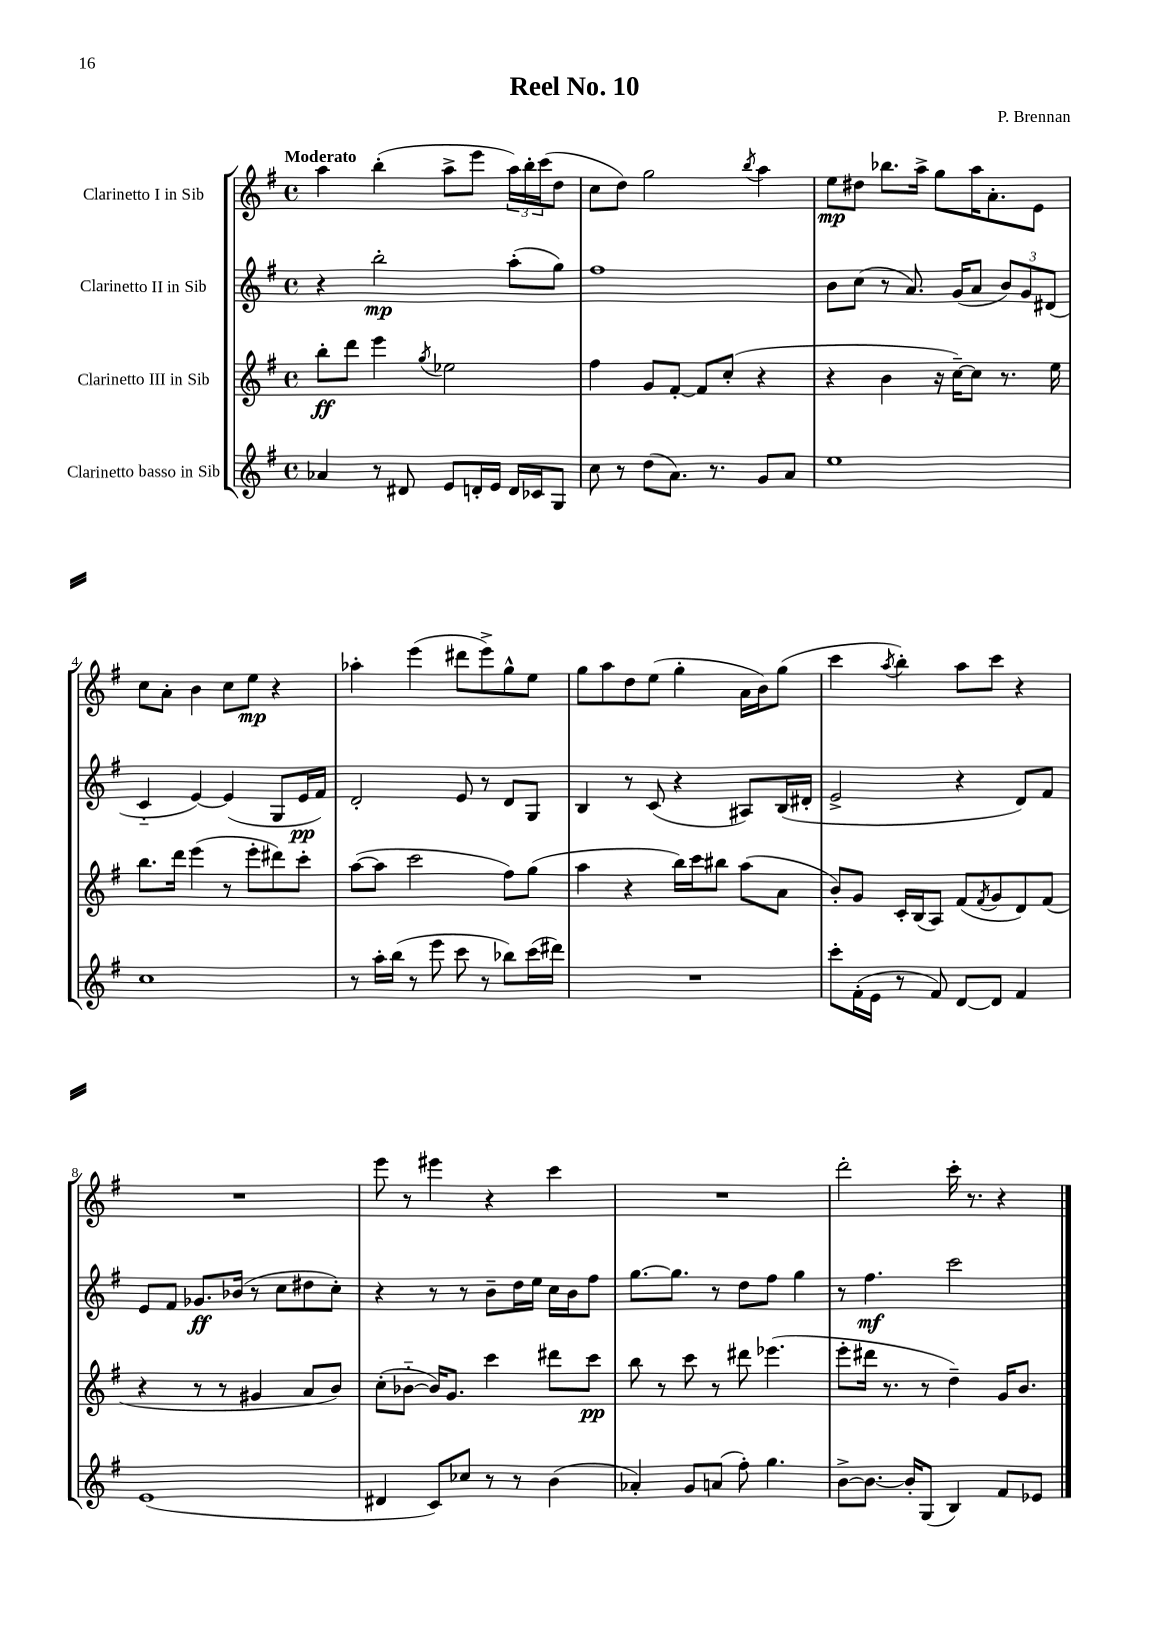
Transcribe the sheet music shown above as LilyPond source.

\header { title = "Reel No. 10" composer = "P. Brennan" }
<<
\new StaffGroup <<
\new Staff = "s0" \with { instrumentName = "Clarinetto I in Sib" } {
    \clef treble \key g \major \defaultTimeSignature \time 4/4 \tempo "Moderato"
    a''4 b''4-.( a''8-> e'''8 \tuplet 3/2 { a''16) b''16-. c'''16( } d''8 |
    c''8 d''8) g''2 \acciaccatura { b''8 } a''4 |
    e''8\mp dis''8 bes''8. a''16-> g''8 a''16 a'8.-. e'8 |
    c''8 a'8-. b'4 c''8 e''8\mp r4 |
    aes''4-. e'''4( dis'''8 e'''8->) g''8-^ e''8 |
    g''8 a''8 d''8 e''8( g''4-. a'16 b'16) g''8( |
    c'''4 \acciaccatura { a''8 } b''4-.) a''8 c'''8 r4 |
    R1 |
    e'''8 r8 eis'''4 r4 c'''4 |
    R1 |
    d'''2-. c'''16-. r8. r4 \bar "|." |
}
\new Staff = "s1" \with { instrumentName = "Clarinetto II in Sib" } {
    \clef treble \key g \major \defaultTimeSignature \time 4/4
    r4 b''2-.\mp a''8-.( g''8) |
    fis''1 |
    b'8 c''8( r8 a'8.) g'16( a'8 \tuplet 3/2 { b'8) g'8 dis'8( } |
    c'4-_ e'4~) e'4( g8 e'16\pp fis'16) |
    d'2-. e'8 r8 d'8 g8 |
    b4 r8 c'8( r4 ais8) b16( dis'16-. |
    e'2-> r4 d'8) fis'8 |
    e'8 fis'8 ges'8.\ff bes'16( r8 c''8 dis''8 c''8-.) |
    r4 r8 r8 b'8-- d''16 e''16 c''16 b'16 fis''8 |
    g''8.~ g''8. r8 d''8 fis''8 g''4 |
    r8 fis''4.\mf c'''2 \bar "|." |
}
\new Staff = "s2" \with { instrumentName = "Clarinetto III in Sib" } {
    \clef treble \key g \major \defaultTimeSignature \time 4/4
    b''8-.\ff d'''8 e'''4 \acciaccatura { g''8 } ees''2 |
    fis''4 g'8 fis'8~-. fis'8 c''8-.( r4 |
    r4 b'4 r16 c''16~--) c''8 r8. e''16 |
    b''8. d'''16 e'''4( r8 e'''8-. dis'''8) c'''8-. |
    a''8~( a''8 c'''2 fis''8) g''8( |
    a''4 r4 b''16) c'''16 bis''8 a''8( a'8 |
    b'8-.) g'8 c'16-. b16( a8) fis'8( \acciaccatura { fis'8 } g'8 d'8) fis'8( |
    r4 r8 r8 gis'4 a'8 b'8) |
    c''8-.( bes'8~-_ bes'16) g'8. c'''4 dis'''8 c'''8\pp |
    b''8 r8 c'''8 r8 dis'''8 ees'''4.( |
    e'''8-. dis'''16 r8. r8 d''4--) g'16 b'8. \bar "|." |
}
\new Staff = "s3" \with { instrumentName = "Clarinetto basso in Sib" } {
    \clef treble \key g \major \defaultTimeSignature \time 4/4
    aes'4 r8 dis'8 e'8 d'16-. e'16 d'16 ces'16 g8 |
    c''8 r8 d''8( a'8.) r8. g'8 a'8 |
    e''1 |
    c''1 |
    r8 a''16-. b''16( r8 e'''8 c'''8 r8 bes''8) c'''16( dis'''16) |
    R1 |
    c'''8-. fis'16-.( e'16 r8 fis'8) d'8~ d'8 fis'4 |
    e'1( |
    dis'4 c'8) ces''8 r8 r8 b'4( |
    aes'4-.) g'8 a'8( fis''8-.) g''4. |
    b'8~-> b'8.~ b'16-. g8( b4) fis'8 ees'8 \bar "|." |
}
>>
>>
